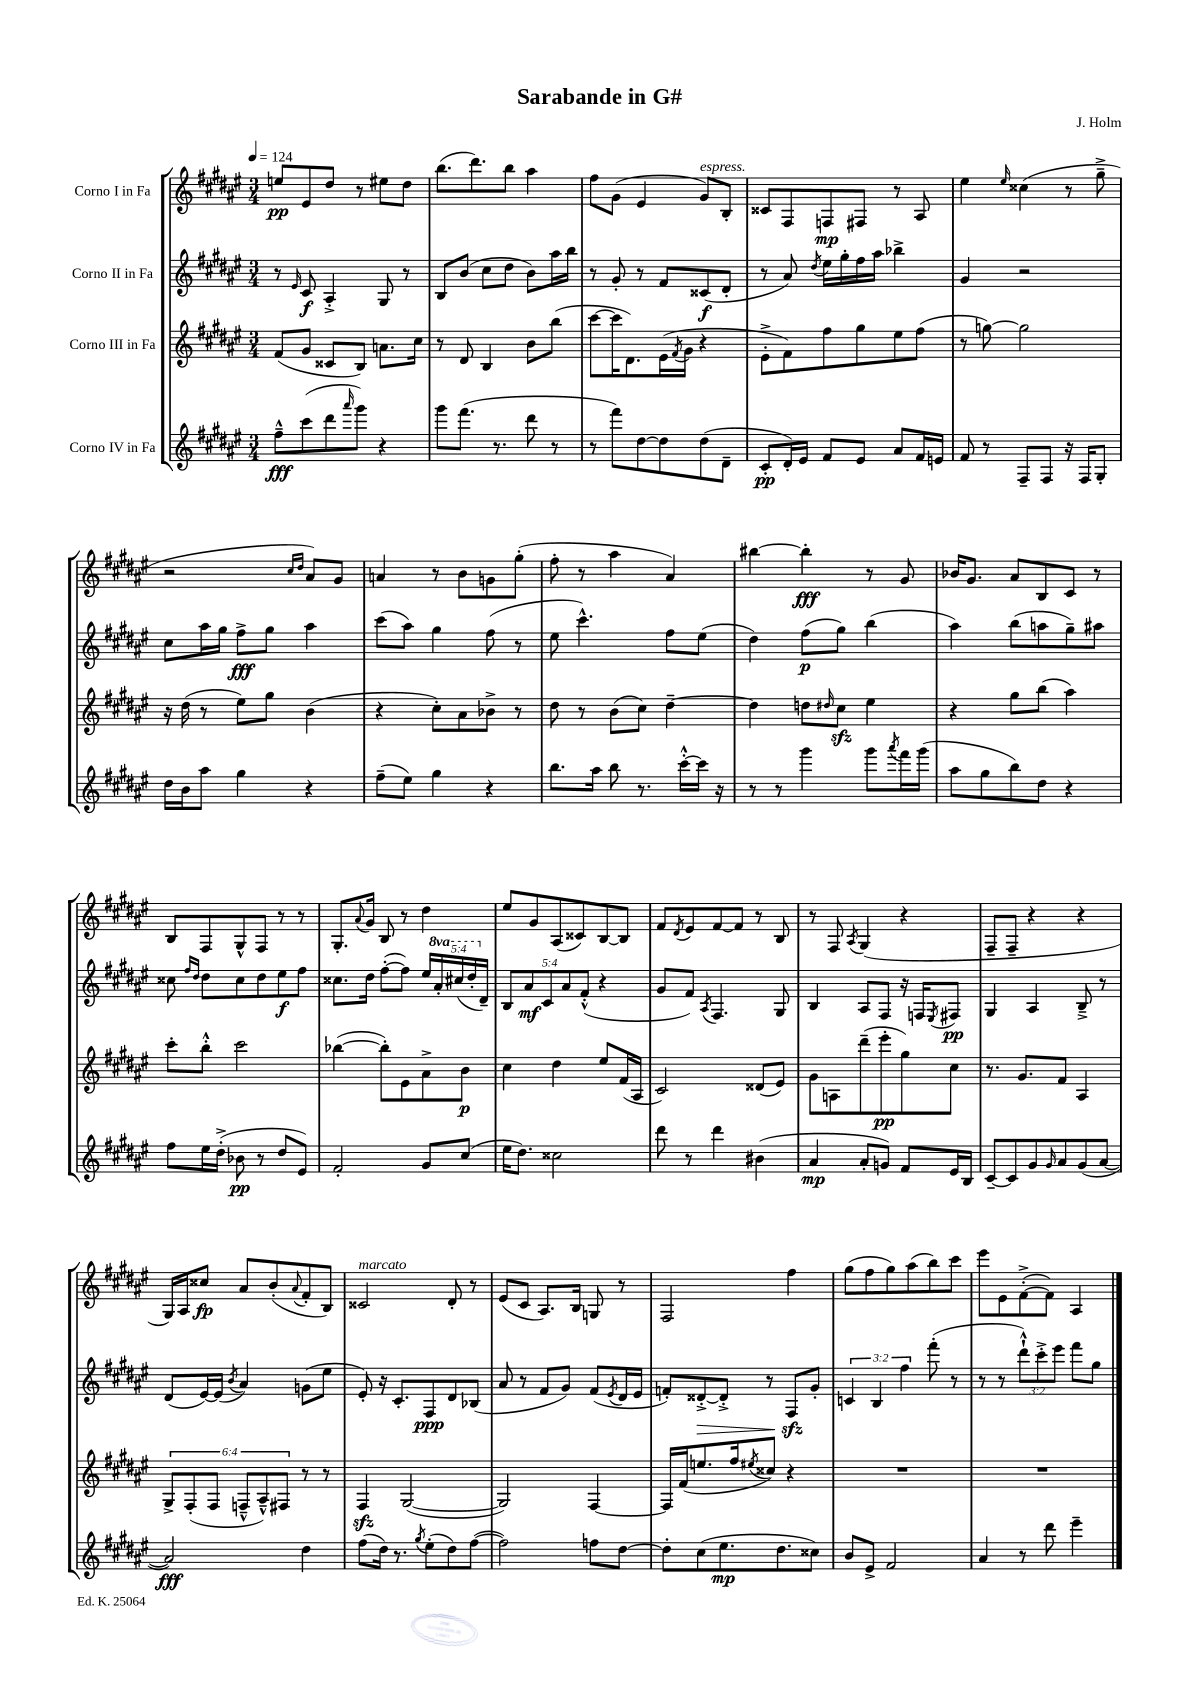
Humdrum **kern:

**kern	**dynam	**kern	**dynam	**kern	**dynam	**kern	**dynam
*part4	*part4	*part3	*part3	*part2	*part2	*part1	*part1
*staff4	*staff4	*staff3	*staff3	*staff2	*staff2	*staff1	*staff1
*I"Corno IV in Fa	*	*I"Corno III in Fa	*	*I"Corno II in Fa	*	*I"Corno I in Fa	*
*clefG2	*	*clefG2	*	*clefG2	*	*clefG2	*
*k[f#c#g#d#a#e#]	*	*k[f#c#g#d#a#e#]	*	*k[f#c#g#d#a#e#]	*	*k[f#c#g#d#a#e#]	*
*M3/4	*	*M3/4	*	*M3/4	*	*M3/4	*
*MM124	*	*MM124	*	*MM124	*	*MM124	*
=1	=1	=1	=1	=1	=1	=1	=1
8ff#~^^\L	fff	(8f#/L	.	8r	.	8een/L	pp
.	.	.	.	16qqe#/	.	.	.
(8ccc#\	.	8g#/J	.	8c#/	f	8e#/	.
8ddd#\	.	8c##X/L	.	4A#'^/	.	8dd#/J	.
16qqaaa#/	.	.	.	.	.	.	.
8ggg#\J)	.	8B/J)	.	.	.	8r	.
4r	.	8.an\L	.	8G#/	.	8ee#X\L	.
.	.	.	.	8r	.	8dd#\J	.
.	.	16cc#\Jk	.	.	.	.	.
=2	=2	=2	=2	=2	=2	=2	=2
8ggg#\L	.	8r	.	8B/L	.	(8.bb\L	.
(8.fff#\J	.	8d#/	.	(8b/J	.	.	.
.	.	.	.	.	.	8.ddd#\)	.
.	.	4B/	.	8cc#\L	.	.	.
8.r	.	.	.	.	.	.	.
.	.	.	.	8dd#\J	.	8bb\J	.
8ddd#\	.	8b\L	.	8b\L)	.	4aa#\	.
8r	.	(8bb\J	.	16aa#\L	.	.	.
.	.	.	.	16bb\JJ	.	.	.
=3	=3	=3	=3	=3	=3	=3	=3
8r	.	[8ccc#\L	.	8r	.	8ff#\L	.
8fff#\L)	.	16ccc#\K]	.	8g#'/	.	(8g#\J	.
.	.	8.d#\)	.	.	.	.	.
[8dd#\	.	.	.	8r	.	4e#/	.
8dd#\]	.	(16e#\L	.	8f#/L	.	.	.
.	.	8qf#/	.	.	.	.	.
.	.	16g#\JJ	.	.	.	.	.
!	!	!	!	!	!	!LO:TX:a:i:t=espress.	!
(8dd#\	.	4r	.	(8c##X/	f	8g#/L)	.
8d#~\J	.	.	.	8d#'/J	.	8B'/J	.
=4	=4	=4	=4	=4	=4	=4	=4
8c#'/L	pp	8e#'^\L	.	8r	.	8c##X/L	.
16d#'/L)	.	8f#\)	.	8a#/)	.	8F#/	.
16e#/JJ	.	.	.	.	.	.	.
.	.	.	.	8qdd#/	.	.	.
8f#/L	.	8ff#\	.	16ee#\LL	.	8Fn/	mp
.	.	.	.	16gg#'\	.	.	.
8e#/J	.	8gg#\	.	16ff#\	.	8F#X/J	.
.	.	.	.	16aa#\JJ	.	.	.
8a#/L	.	8ee#\	.	4bb-X^\	.	8r	.
16f#/L	.	(8ff#\J	.	.	.	8A#/	.
16en/JJ	.	.	.	.	.	.	.
=5	=5	=5	=5	=5	=5	=5	=5
8f#/	.	8r	.	4g#/	.	4ee#\	.
8r	.	[8ggn\)	.	.	.	.	.
.	.	.	.	.	.	16qqee#/	.
8F#~/L	.	2gg\]	.	2r	.	(4cc##X\	.
8F#/J	.	.	.	.	.	.	.
16r	.	.	.	.	.	8r	.
16F#/KL	.	.	.	.	.	.	.
8G#'/J	.	.	.	.	.	8gg#~^\	.
!!LO:LB:g=z
=6	=6	=6	=6	=6	=6	=6	=6
16dd#\LL	.	16r	.	8cc#\L	.	2r	.
16b\J	.	(16dd#\	.	.	.	.	.
8aa#\J	.	8r	.	16aa#\L	.	.	.
.	.	.	.	16gg#\JJ	.	.	.
4gg#\	.	8ee#\L)	.	8ff#^\L	fff	.	.
.	.	8gg#\J	.	8gg#\J	.	.	.
.	.	.	.	.	.	16qqcc#/LL	.
.	.	.	.	.	.	16qqdd#/JJ	.
4r	.	(4b\	.	4aa#\	.	8a#/L)	.
.	.	.	.	.	.	8g#/J	.
=7	=7	=7	=7	=7	=7	=7	=7
(8ff#~\L	.	4r	.	(8ccc#\L	.	4an/	.
8ee#\J)	.	.	.	8aa#\J)	.	.	.
4gg#\	.	8cc#'\L)	.	4gg#\	.	8r	.
.	.	8a#\	.	.	.	8b\L	.
4r	.	8b-X^\J	.	(8ff#\	.	8gn\	.
.	.	8r	.	8r	.	(8gg#'\J	.
=8	=8	=8	=8	=8	=8	=8	=8
8.bb\L	.	8dd#\	.	8ee#\	.	8ff#'\	.
.	.	8r	.	4.ccc#^^\)	.	8r	.
16aa#\Jk	.	.	.	.	.	.	.
8bb\	.	(8b\L	.	.	.	4aa#\	.
8.r	.	8cc#\J)	.	.	.	.	.
.	.	[4dd#~\	.	8ff#\L	.	4a#/)	.
[16ccc#'^^\LL	.	.	.	.	.	.	.
16ccc#\JJ]	.	.	.	(8ee#\J	.	.	.
16r	.	.	.	.	.	.	.
=9	=9	=9	=9	=9	=9	=9	=9
8r	.	4dd#\]	.	4dd#\)	.	[4bb#X\	.
8r	.	.	.	.	.	.	.
4ggg#\	.	8ddn\L	.	(8ff#\L	p	4bb#'\]	fff
.	.	16qqdd#X/	.	.	.	.	.
.	.	8cc#zz\J	.	8gg#\J)	.	.	.
8ggg#\L	.	4ee#\	.	(4bb\	.	8r	.
8qaaa#/	.	.	.	.	.	.	.
16fff#\L	.	.	.	.	.	8g#/	.
(16ggg#\JJ	.	.	.	.	.	.	.
=10	=10	=10	=10	=10	=10	=10	=10
8aa#\L	.	4r	.	4aa#\)	.	16b-X/KL	.
.	.	.	.	.	.	8.g#/J	.
8gg#\	.	.	.	.	.	.	.
8bb\)	.	8gg#\L	.	(8bb\L	.	8a#/L	.
8dd#\J	.	(8bb\J	.	8aan\	.	8B/	.
4r	.	4aa#\)	.	8gg#~\)	.	8c#/J	.
.	.	.	.	8aa#X\J	.	8r	.
!!LO:LB:g=z
=11	=11	=11	=11	=11	=11	=11	=11
8ff#\L	.	8ccc#'\L	.	8cc##X\	.	8B/L	.
.	.	.	.	16qqff#/LL	.	.	.
.	.	.	.	16qqdd#/JJ	.	.	.
16ee#\L	.	8bb'^^\J	.	8dd#\L	.	8F#/	.
(16dd#'^\JJ	.	.	.	.	.	.	.
8b-X\	pp	2ccc#\	.	8cc##\	.	8G#^^/	.
8r	.	.	.	8dd#\	.	8F#/J	.
8dd#/L	.	.	.	8ee#\	f	8r	.
8e#/J)	.	.	.	8ff#\J	.	8r	.
=12	=12	=12	=12	=12	=12	=12	=12
2f#'/	.	([4bb-X\	.	8.cc##X\L	.	8.G#'/L	.
.	.	.	.	.	.	8qqa#/	.
.	.	.	.	16dd#\Jk	.	16g#/Jk	.
.	.	8bb-'\L])	.	([8ff#'\L	.	8B/	.
.	.	8e#\	.	8ff#\J])	.	8r	.
8g#/L	.	8a#^\	.	20ee#/LL	.	4dd#\	.
*	*	*	*	*8va	*	*	*
.	.	.	.	20aa#'/	.	.	.
.	.	.	.	(20ccc#X/	.	.	.
(8cc#/J	.	8b\J	p	.	.	.	.
.	.	.	.	20ddd#'/	.	.	.
*	*	*	*	*X8va	*	*	*
.	.	.	.	20d#~/JJ)	.	.	.
=13	=13	=13	=13	=13	=13	=13	=13
16ee#\KL	.	4cc#\	.	10B/L	.	8ee#/L	.
8.dd#\J)	.	.	.	.	.	.	.
.	.	.	.	10a#/	mf	.	.
.	.	.	.	.	.	8g#/	.
.	.	.	.	10c#/	.	.	.
2cc##X\	.	4dd#\	.	.	.	(8A#/	.
.	.	.	.	10a#/	.	.	.
.	.	.	.	.	.	8c##X/)	.
.	.	.	.	(10f#'^^/J	.	.	.
.	.	8ee#/L	.	4r	.	[8B/	.
.	.	(16f#/L	.	.	.	8B/J]	.
.	.	16A#/JJ	.	.	.	.	.
=14	=14	=14	=14	=14	=14	=14	=14
8ddd#\	.	2c#/)	.	8g#/L	.	8f#/L	.
.	.	.	.	.	.	8qd#/	.
8r	.	.	.	8f#/J)	.	8e#/	.
.	.	.	.	8qA#/	.	.	.
4ddd#\	.	.	.	4.F#/	.	[8f#/	.
.	.	.	.	.	.	8f#/J]	.
(4b#X\	.	(8d##X/L	.	.	.	8r	.
.	.	8e#/J)	.	8G#/	.	8B/	.
=15	=15	=15	=15	=15	=15	=15	=15
4a#/	mp	8g#\L	.	4B/	.	8r	.
.	.	8An\	.	.	.	8F#/	.
.	.	.	.	.	.	8qA#/	.
8a#'/L	.	(8ddd#~\	.	8A#/L	.	(4G#/	.
8gn/J)	.	8eee#'\	pp	8F#/J	.	.	.
8f#/L	.	8gg#\)	.	16r	.	4r	.
.	.	.	.	16Fn/KL	.	.	.
.	.	.	.	8qE#/	.	.	.
16e#/L	.	8cc#\J	.	8F#X/J	pp	.	.
16B/JJ	.	.	.	.	.	.	.
=16	=16	=16	=16	=16	=16	=16	=16
[8c#~/L	.	8.r	.	4G#/	.	8F#~/L	.
8c#/]	.	.	.	.	.	8F#~/J	.
.	.	8.g#/L	.	.	.	.	.
8g#/	.	.	.	4A#/	.	4r	.
16qqg#/	.	.	.	.	.	.	.
8a#/	.	8f#/J	.	.	.	.	.
(8g#/	.	4A#/	.	8B~^/	.	4r	.
[8a#/J	.	.	.	8r	.	.	.
!!LO:LB:g=z
=17	=17	=17	=17	=17	=17	=17	=17
2a#/])	fff	12G#^/L	.	(8d#/L	.	16G#/LL)	.
.	.	.	.	.	.	16A#/J	.
.	.	(12F#'/	.	.	.	.	.
.	.	.	.	[16e#/L)	.	8cc##X/J	fp
.	.	12F#/J	.	.	.	.	.
.	.	.	.	(16e#/JJ]	.	.	.
.	.	.	.	8qb/	.	.	.
.	.	12Fn~^^/L	.	4a#/)	.	8a#/L	.
.	.	12A#~^^/)	.	.	.	.	.
.	.	.	.	.	.	(8b'/	.
.	.	12F#X/J	.	.	.	.	.
.	.	.	.	.	.	8qqa#/	.
4dd#\	.	8r	.	(8gn\L	.	8f#'/	.
.	.	8r	.	8ee#\J	.	8B/J)	.
=18	=18	=18	=18	=18	=18	=18	=18
!	!	!	!	!	!	!LO:TX:a:i:t=marcato	!
(8ff#\L	.	4F#zz/	.	8e#'/)	.	2c##X/	.
16dd#\Jk)	.	.	.	16r	.	.	.
8.r	.	.	.	8.c#'/L	.	.	.
.	.	([2G#/	.	.	.	.	.
8qgg#/	.	.	.	.	.	.	.
(8ee#'\L	.	.	.	8F#/	ppp	.	.
8dd#\)	.	.	.	8d#/	.	8d#'/	.
([8ff#\J	.	.	.	(8B-X/J	.	8r	.
=19	=19	=19	=19	=19	=19	=19	=19
2ff#\])	.	2G#/])	.	8a#/	.	(8e#/L	.
.	.	.	.	8r	.	8c#/J	.
.	.	.	.	8f#/L	.	8.A#/L)	.
.	.	.	.	8g#/J)	.	.	.
.	.	.	.	.	.	16B/Jk	.
8ffn\L	.	[4F#/	.	(8f#/L	.	8Gn/	.
.	.	.	.	8qe#/	.	.	.
[8dd#\J	.	.	.	16d#/L	.	8r	.
.	.	.	.	16e#/JJ	.	.	.
=20	=20	=20	=20	=20	=20	=20	=20
8dd#'\L]	.	16F#/LL]	.	8fn'/L)	.	2F#/	.
.	.	(16f#/J	.	.	.	.	.
!	!	!	!	!	!LO:HP:b	!	!
(8cc#\	.	8.een/	.	[8d##X'^/	>	.	.
8.ee#\	mp	.	.	8d##'^/J]	.	.	.
.	.	16ff#/k	.	.	.	.	.
.	.	8qee#X/	.	.	.	.	.
.	.	8cc##X/J)	.	8r	.	.	.
8.dd#\	.	.	.	.	.	.	.
.	.	4r	.	8F#zz/L	.	4ff#\	.
8cc##X\J)	.	.	.	8g#'/J	]	.	.
=21	=21	=21	=21	=21	=21	=21	=21
8b/L	.	2.r	.	6cn/	.	(8gg#\L	.
8e#^/J	.	.	.	.	.	8ff#\	.
.	.	.	.	6B/	.	.	.
2f#/	.	.	.	.	.	8gg#\)	.
.	.	.	.	6ff#\	.	.	.
.	.	.	.	.	.	(8aa#\	.
.	.	.	.	(8fff#'\	.	8bb\)	.
.	.	.	.	8r	.	8ccc#\J	.
=22	=22	=22	=22	=22	=22	=22	=22
4a#/	.	2.r	.	8r	.	8eee#\L	.
.	.	.	.	8r	.	8e#\	.
8r	.	.	.	12ddd#`^^\L)	.	([8f#'^\	.
.	.	.	.	12ccc#'^\	.	.	.
8ddd#\	.	.	.	.	.	8f#\J])	.
.	.	.	.	12eee#\J	.	.	.
4eee#~\	.	.	.	8fff#\L	.	4A#/	.
.	.	.	.	8gg#\J	.	.	.
==	==	==	==	==	==	==	==
*-	*-	*-	*-	*-	*-	*-	*-
